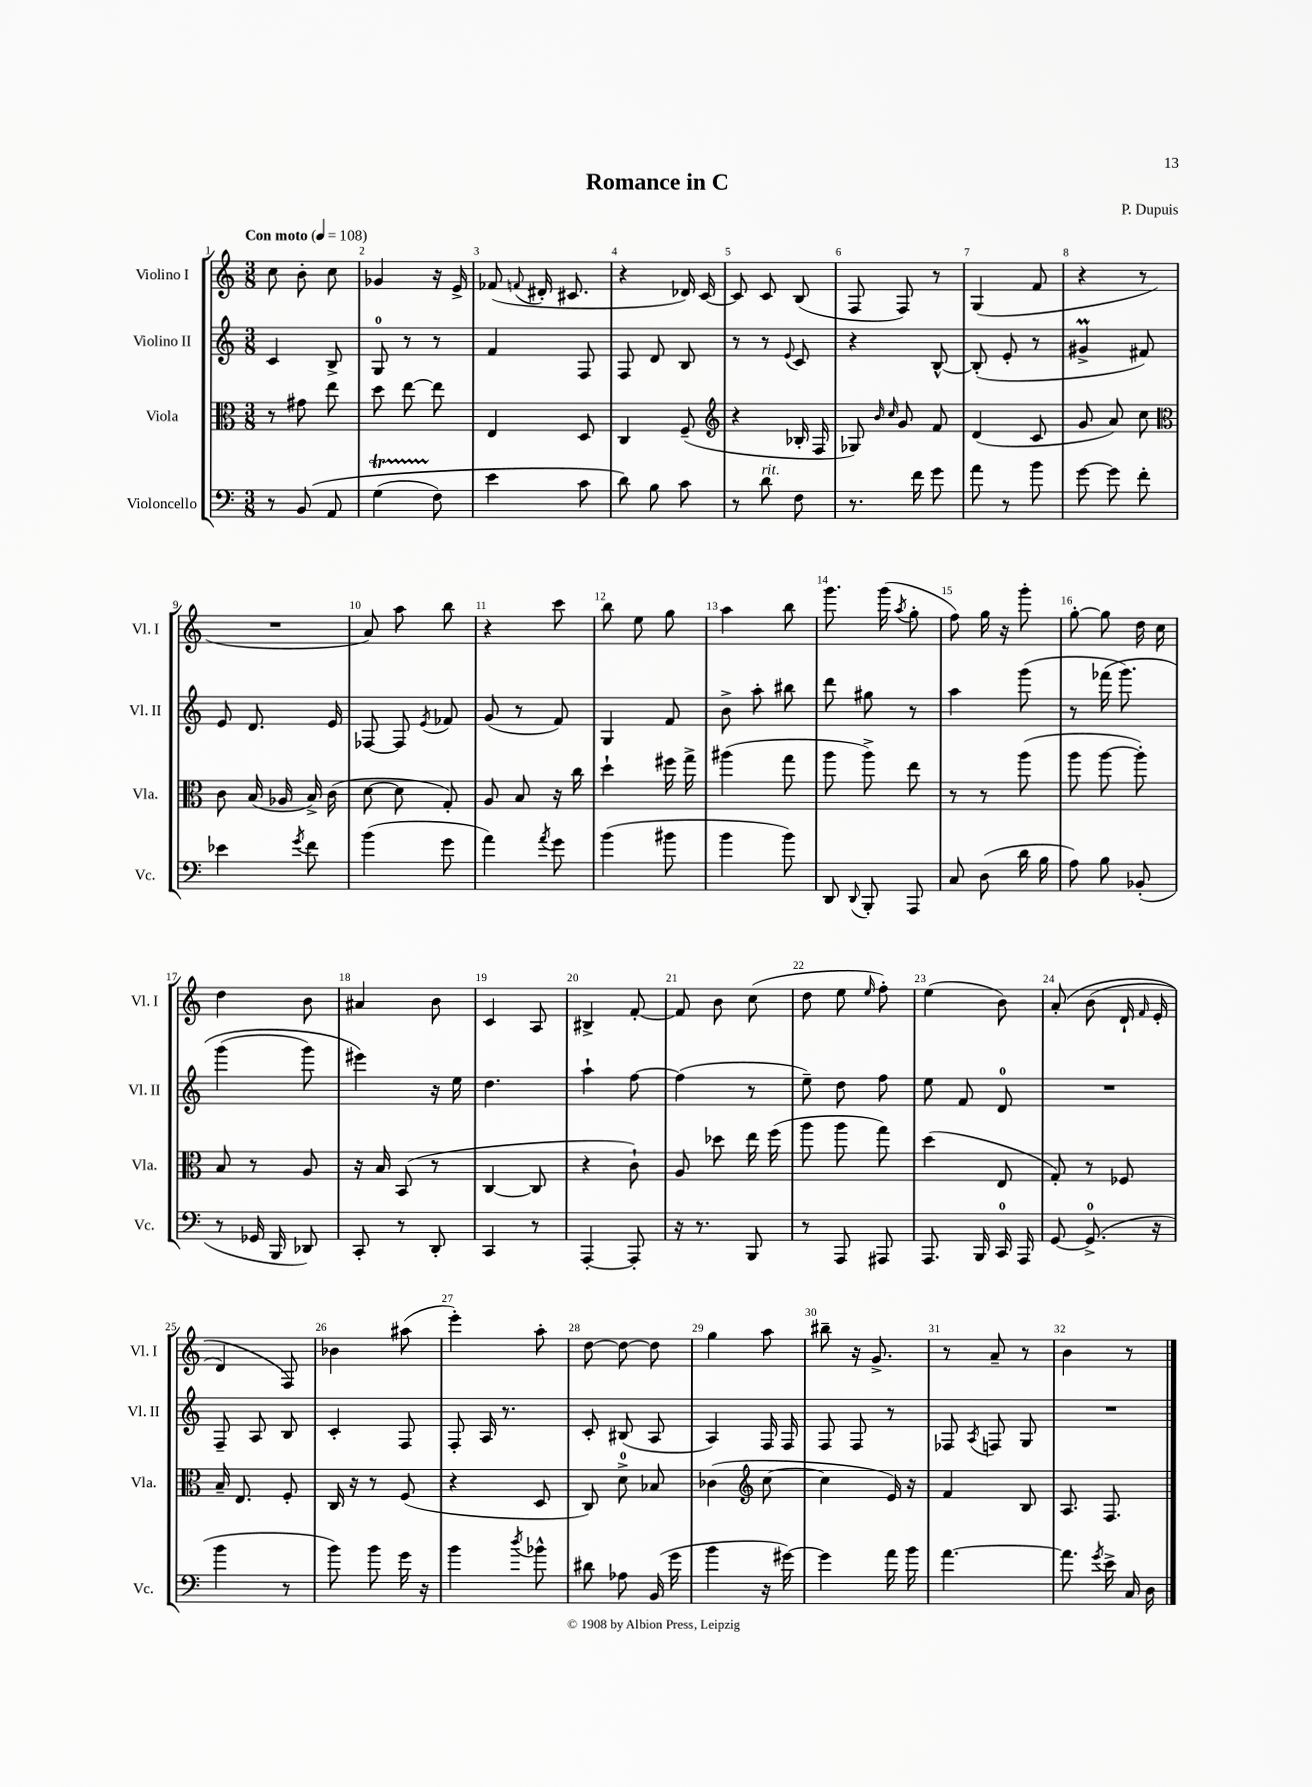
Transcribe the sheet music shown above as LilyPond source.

\header { title = "Romance in C" composer = "P. Dupuis" }
<<
\new StaffGroup <<
\new Staff = "s0" \with { instrumentName = "Violino I" shortInstrumentName = "Vl. I" } {
    \clef treble \key c \major \numericTimeSignature \time 3/8 \tempo "Con moto" 4 = 108
    \autoBeamOff c''8 b'8-. c''8 |
    ges'4 r16 e'16-> |
    fes'8( \appoggiatura { f'8 } dis'16-. cis'8. |
    r4 des'16) c'16~ |
    c'8 c'8 b8( |
    f8 f8) r8 |
    g4( f'8 |
    r4 r8 |
    R4. |
    a'8) a''8 b''8 |
    r4 c'''8 |
    b''8 e''8 g''8 |
    a''4 b''8 |
    g'''8. g'''16( \acciaccatura { a''8 } g''8-. |
    f''8) g''16 r16 g'''8-. |
    g''8~-. g''8 d''16 c''16 |
    d''4 b'8 |
    ais'4 b'8 |
    c'4 a8 |
    bis4-> f'8~-. |
    f'8 b'8 c''8( |
    d''8 e''8 \grace { e''16 } f''8-.) |
    e''4( b'8) |
    a'8-.\( b'8( d'16-! \grace { f'16 } e'16-. |
    d'4) f8\) |
    bes'4 ais''8( |
    e'''4-.) a''8-. |
    d''8~ d''8~ d''8 |
    g''4 a''8 |
    bis''8-- r16 g'8.-> |
    r8 a'8-- r8 |
    b'4 r8 \bar "|." |
}
\new Staff = "s1" \with { instrumentName = "Violino II" shortInstrumentName = "Vl. II" } {
    \clef treble \key c \major \numericTimeSignature \time 3/8
    \autoBeamOff c'4 b8-> |
    g8-0 r8 r8 |
    f'4 f8 |
    f8 d'8 b8 |
    r8 r8 \appoggiatura { e'8 } c'8 |
    r4 b8~-^ |
    b8-.( e'8-. r8 |
    gis'4->\prall fis'8) |
    e'8 d'8. e'16 |
    fes8~ fes8 \acciaccatura { e'8 } fes'8 |
    g'8( r8 f'8) |
    g4 f'8 |
    b'8-> a''8-. bis''8 |
    d'''8 gis''8 r8 |
    a''4 g'''8( |
    r8 fes'''16\( g'''8.) |
    g'''4( g'''8) |
    eis'''4\) r16 e''16 |
    d''4. |
    a''4-! f''8~ |
    f''4( r8 |
    e''8--) d''8 f''8 |
    e''8 f'8 d'8-0 |
    R4. |
    f8-- a8 b8 |
    c'4-. f8 |
    f8-. a16 r8. |
    c'8-. bis8( a8 |
    a4) f16 f16 |
    f8 f8 r8 |
    fes8 \acciaccatura { a8 } f8 g8 |
    R4. \bar "|." |
}
\new Staff = "s2" \with { instrumentName = "Viola" shortInstrumentName = "Vla." } {
    \clef alto \key c \major \numericTimeSignature \time 3/8
    \autoBeamOff r8 gis'8 e''8 |
    d''8 e''8~ e''8 |
    e4 d8 |
    c4 f8--( |
    \clef treble r4 bes16-. f16 |
    ges8) \grace { b'16 c''16 } g'8 f'8 |
    d'4( c'8 |
    g'8 a'8) c''8 |
    \clef alto c'8 b16( aes16 b16->) c'16( |
    d'8~ d'8 g8-.) |
    a8 b8 r16 c''16 |
    d''4-! fis''16 g''16-> |
    ais''4( g''8 |
    a''8 a''8->) e''8 |
    r8 r8 a''8( |
    a''8 a''8~ a''8-.) |
    b8 r8 a8 |
    r16 b16 b,8( r8 |
    c4~ c8 |
    r4 c'8-!) |
    a8 des''8 e''16 f''16( |
    a''8 a''8 g''8) |
    d''4( e8 |
    g8-.) r8 fes8 |
    b16-- e8. f8-. |
    c16 r16 r8 f8( |
    r4 d8 |
    c8) d'8-0-> bes8 |
    ces'4( \clef treble c''8~ |
    c''4 e'16) r16 |
    f'4 b8 |
    a8. f8. \bar "|." |
}
\new Staff = "s3" \with { instrumentName = "Violoncello" shortInstrumentName = "Vc." } {
    \clef bass \key c \major \numericTimeSignature \time 3/8
    \autoBeamOff r8 b,8\( a,8 |
    g4\startTrillSpan( f8\stopTrillSpan) |
    e'4 c'8 |
    d'8\) b8 c'8 |
    r8 d'8^\markup { \italic "rit." } f8 |
    r8. f'16 g'8 |
    a'8 r8 b'8 |
    g'8~ g'8 f'8-. |
    ees'4 \acciaccatura { g'8 } f'8 |
    b'4( g'8 |
    a'4) \acciaccatura { a'8 } g'8 |
    b'4( bis'8 |
    b'4 b'8) |
    d,8 \appoggiatura { d,8 } b,,8-. a,,8 |
    c8 d8( d'16 b16 |
    a8) b8 bes,8-.( |
    r8 ges,16 b,,16 des,8) |
    c,8-. r8 d,8-. |
    c,4 r8 |
    a,,4~-. a,,8-. |
    r16 r8. b,,8 |
    r8 a,,8 ais,,8 |
    a,,8. b,,16 c,16-0 a,,16 |
    g,8~ g,8.-0->( r16 |
    b'4 r8 |
    b'8) b'8 g'16 r16 |
    b'4 \acciaccatura { d''8 } bes'8-^ |
    dis'8 aes8 b,16( g'16 |
    b'4 r16 gis'16~) |
    gis'4 a'16 b'16 |
    a'4.~ |
    a'8. \acciaccatura { g'8 } e'16-> c16 d16 \bar "|." |
}
>>
>>
\layout { \context { \Score \override BarNumber.break-visibility = ##(#f #t #t) barNumberVisibility = #all-bar-numbers-visible } }
